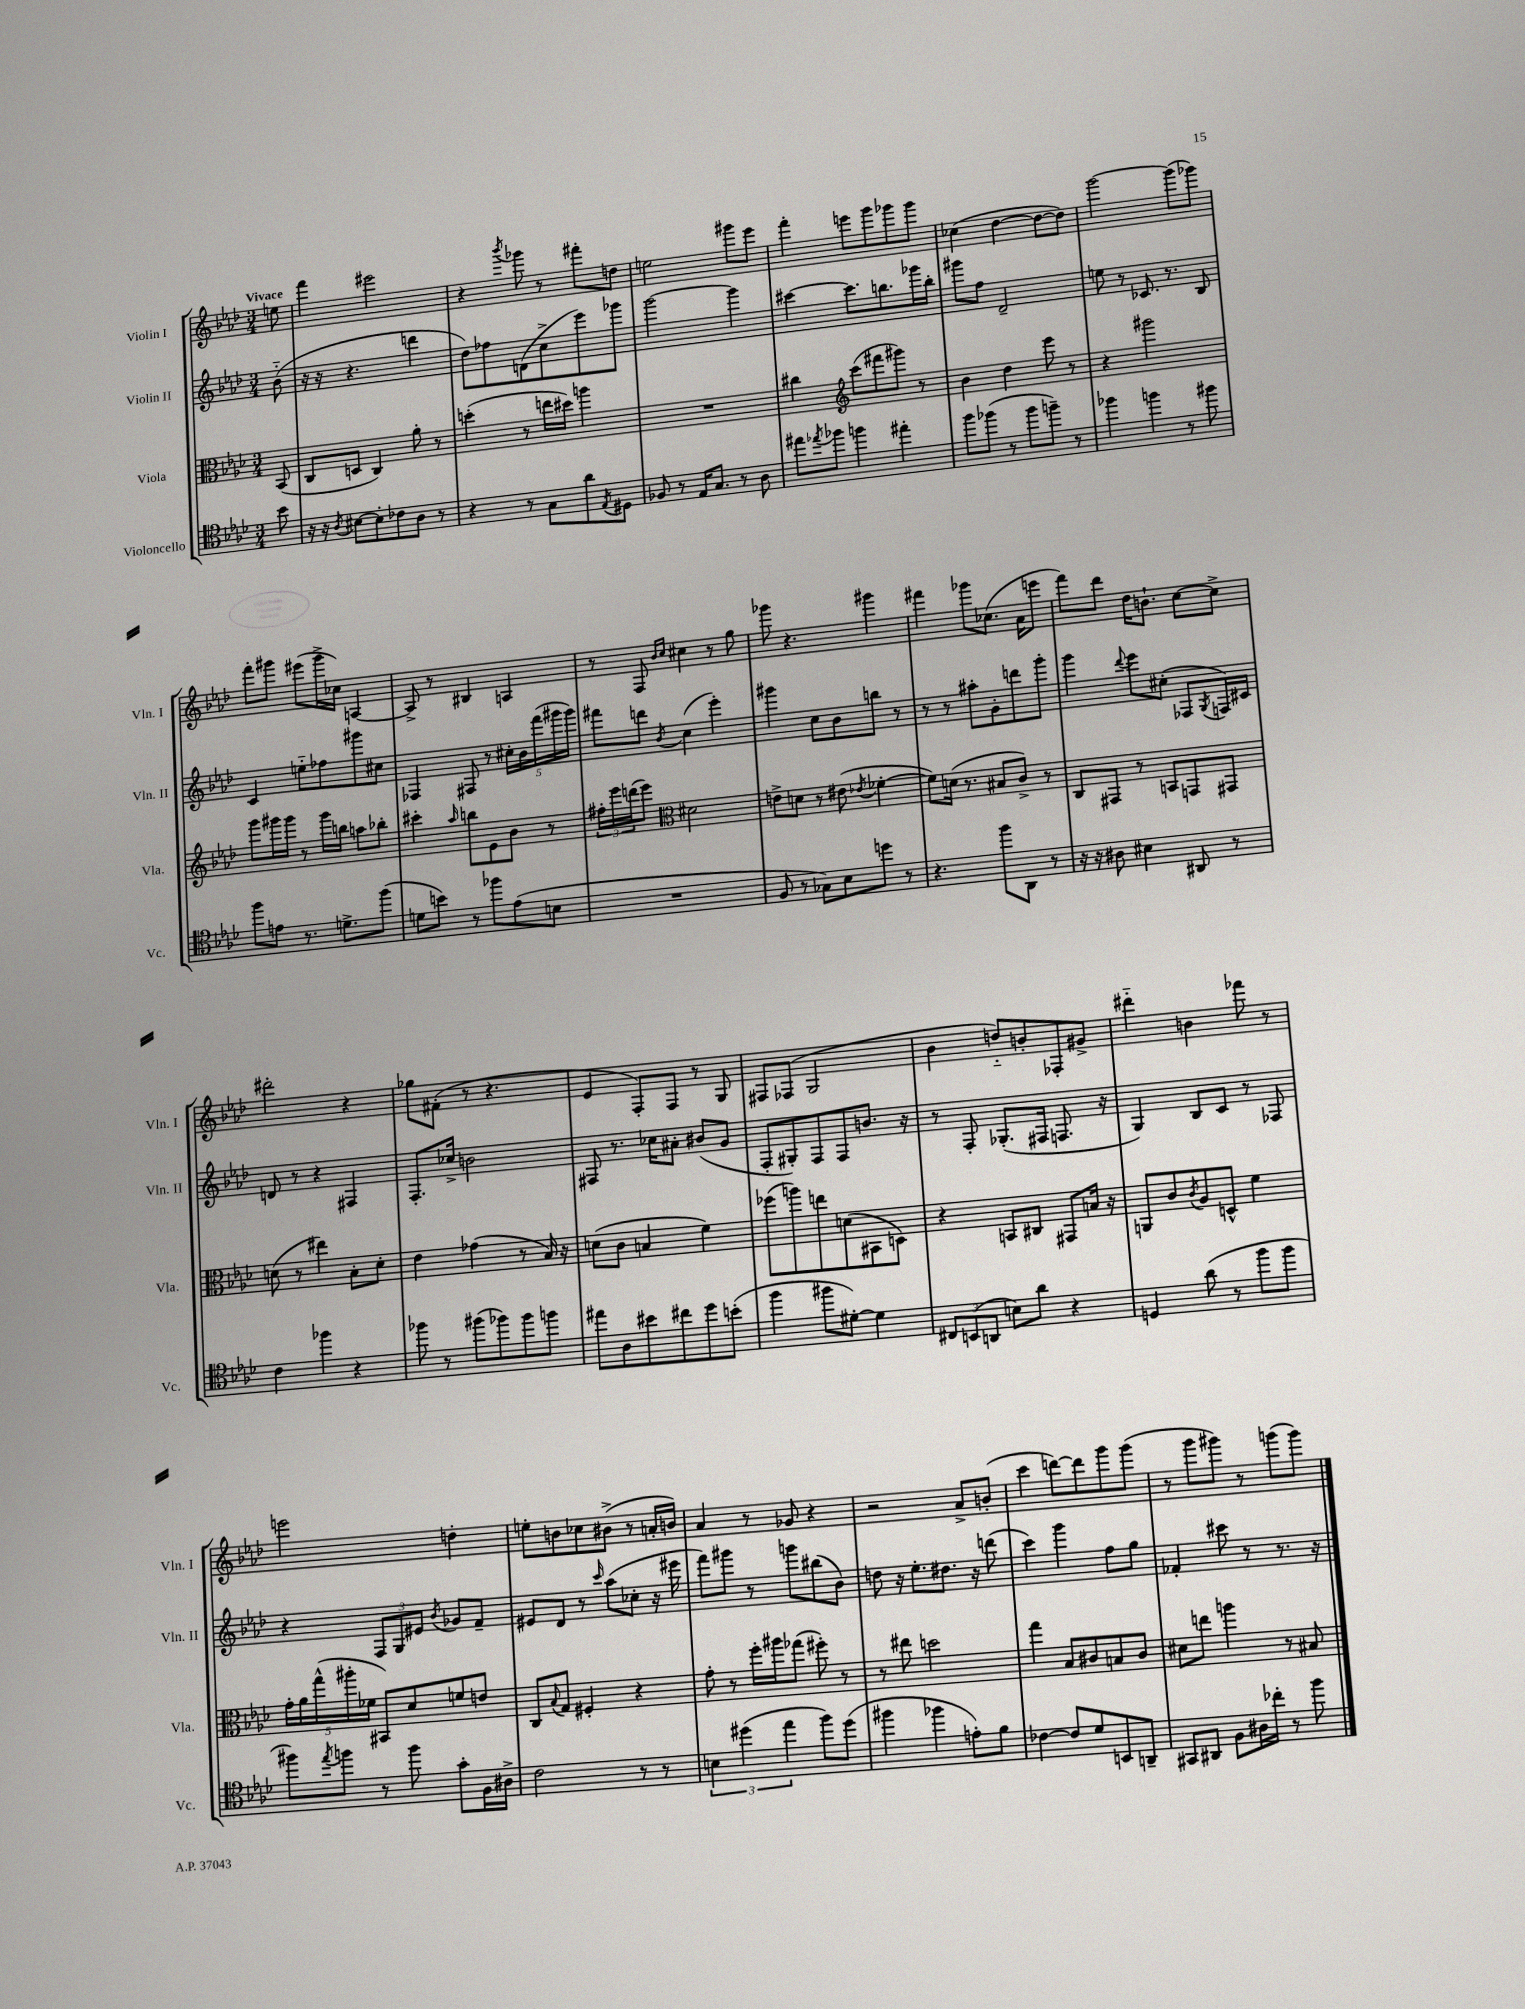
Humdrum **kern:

**kern	**kern	**kern	**kern
*staff4	*staff3	*staff2	*staff1
*clefC4	*clefC3	*clefG2	*clefG2
*k[b-e-a-d-]	*k[b-e-a-d-]	*k[b-e-a-d-]	*k[b-e-a-d-]
*M3/4	*M3/4	*M3/4	*M3/4
8b-\	(8BB-/	(8b-'~\	8ee\
=	=	=	=
16r	8C/L	16r	4fff\
16r	.	16r	.
8qA-/	.	.	.
[8B#\L	8D/J	4.r	.
8B#'\]	4C/)	.	2eee#\
8c-\	.	.	.
8A-\J	8a-'\	4ddd\	.
8r	8r	.	.
=	=	=	=
4r	(4dd'\	8dd-\L)	4r
.	.	8ff-\	.
.	.	.	8qbbb-/
8r	8r	(8d\	8ggg-\
8G\L	16ee\LL	8cc^\	8r
.	16dd#\JJ)	.	.
8a-\	4aa\	8eee-\)	8fff#'\L
8qE-/	.	.	.
8D#\J	.	8ggg-\J	8dd\J
=	=	=	=
8F-/	2.r	[2ggg\	2ee\
8r	.	.	.
16E-/LK	.	.	.
8.G/J	.	.	.
8r	.	4ggg\]	8ggg#\L
8A-\	.	.	8eee-\J
=	=	=	=
8ee#\L	4cc#\	[4ccc#\	4fff'\
8qee-/	.	.	.
8ff-\J	.	.	.
*	*clefG2	*	*
4ff\	(8ccc\L	8.ccc#\]L	8eee\L
.	8fff#\	.	8ggg\
.	.	8.bb\	.
4ee#'\	8ggg#\J)	.	8ggg-\
.	8r	16ggg-\L	8ggg-\J
.	.	16bb'\JJ	.
=	=	=	=
8ff\L	4b-\	8ggg#\L	(4cc-\
(8ff-\J	.	8ff\J	.
8r	4dd-\	2d-~/	[4dd-\
8ff-\L	.	.	.
8ff~\J)	8eee-\	.	8dd-\_L
8r	8r	.	8dd-\]J)
=	=	=	=
4ff-\	4r	8ee\	[2ggg\
.	.	8r	.
4ff\	2ggg#\	8.c-/	.
.	.	8.r	.
8r	.	.	(8ggg\]L
8ff#\	.	8B-/	8ggg-\J)
=	=	=	=
8ff\L	8ggg\L	4c/	8fff'\L
8e\J	16ggg#\L	.	8ggg#\J
.	16ggg#\JJ	.	.
8.r	8r	8ee'~\L	(8eee#\L
.	16ggg#\LL	8ff-\	16ggg#^\L
8.d^\L	16bb\JJ	.	16cc-\JJ)
.	8aa\L	8ggg#\	[4A/
(8ff\J	8bb-'\J	8cc#\J	.
=	=	=	=
8d\L	4ccc#'\	4F-/	8A^/]
8b\J)	.	.	8r
.	16qqaa-/	.	.
8r	8bb\L	8F#/	4B#/
8ff-\L	8e-\	8r	.
(8e-\	8b-\J	20cc#'\LL	4A/
.	.	20b-\	.
.	.	(20fff\	.
8B\J	8r	.	.
.	.	20ggg#\	.
.	.	20ggg#\JJ)	.
=	=	=	=
2.r	24ff#'\LL	8fff#\L	8r
.	24eee-\	.	.
.	(24ddd\J	.	.
.	8eee-\J)	8ddd\J	8F/
*	*clefC3	*	*
.	.	.	16qqb-/LL
.	.	8qb-/	16qqcc/JJ
.	2d#\	(4cc\	4cc#\
.	.	4eee-'\)	8r
.	.	.	8gg\
=	=	=	=
8F/	8e^\L	4ggg#\	8ggg-\
8r	8d\J	.	4.r
8G-\L)	8r	8cc\L	.
8B-\	(8e#\	8b-\	.
.	8qe-/	.	.
8dd\J	[4f-'\	8bb\J	4ggg#\
8r	.	8r	.
=	=	=	=
4.r	8f-\]L)	8r	4fff#\
.	(16d\Jk	8r	.
.	8.r	.	.
.	.	8aa#'\L	8ggg-\L
8ff\L	8B#/L	8g'\	(8.cc-\J
8AA-\J	8c^/J)	8ddd\	.
.	.	.	16a-\LK
8r	8r	8ggg'\J	8eee\J
=	=	=	=
16r	8C/L	4ggg\	8fff\L)
16r	.	.	.
8A#\	8GG#/J	.	8ddd-\J
.	.	8qqddd-/	.
4B#\	8r	8eee-\L	16dd-\LK
.	.	.	8.b`\J
.	8BB/L	(8cc#'\J	.
8AA#/	8GG/	8F-/L	[8cc\L
.	.	8qG/	.
8r	8GG#/J	16F/L)	8cc^\]J
.	.	16c#/JJ	.
=	=	=	=
4c\	(8d\	8d/	2ddd#'\
.	8r	8r	.
4ff-\	4ee#\)	4r	.
4r	8B-'\L	4F#/	4r
.	8d'\J	.	.
=	=	=	=
8ff-\	4e-\	8.F'/L	8gg-\L
8r	.	.	(8f#'\J
.	.	16cc-^/Jk	.
(8ff#\L	(4g-\	2b\	8r
8ff-\)	.	.	4.r
8ff-\	8r	.	.
8ff\J	16B-/)	.	.
.	16r	.	.
=	=	=	=
8ee#\L	(8d\L	8F#/	4e-/
8A-\	8c\J	8.r	.
8b#\	4B/	.	8F'/L)
.	.	16cc-\LK	.
8cc#\	.	8a#'\J	8F/J
8dd-\	4f\)	(8b#/L	8r
(8b'\J	.	8g/J	8G/
=	=	=	=
4ff\	(8ff-\L	8F'/L	8F#/L
.	8aa\)	8G#'/)	(8F-/J
8ff#\L	8ee\	8F/	2G/
[8d#'\J)	(8d\	8F/	.
4d#\]	8BB#\	8.b/J	.
.	8D\J)	.	.
.	.	16r	.
=	=	=	=
12C#/L	4r	8r	4b-\
(12BB/	.	.	.
.	.	8F'/	.
12AA/J	.	.	.
8B\L)	8BB/L	(8.G-'/L	8dd'~/L)
8a-\J	8C#/J	.	8b'/
.	.	16F#/Jk	.
4r	8GG#/L	8.F/	8F-'/
.	16B/Jk	.	8g#^/J
.	16r	16r	.
=	=	=	=
4D/	8AA/L	4G/)	4ddd#'~\
.	8c/	.	.
.	8qc/	.	.
(8a-\	8A-/	8B-/L	4b\
8r	8D^^/J	8c/J	.
8ff\L	4f\	8r	8fff-\
8ff\J	.	8F-/	8r
=	=	=	=
8ff#\L)	20g'\LL	4r	2eee\
.	20a-\	.	.
.	(20gg^^\	.	.
8qee-/	.	.	.
8ff\J	.	.	.
.	20aa#'\	.	.
.	20f-\JJ	.	.
8r	8BB#/L)	12F/L	.
.	.	12G/	.
8ff\	8d-/	.	.
.	.	12e#/J	.
.	.	8qb-/	.
8g'\L	8f/	8g-/L	4dd'\
16F\L	8e/J	8f~/J	.
16A#^\JJ	.	.	.
=	=	=	=
2c\	8C/L	8e#/L	8ee'\L
.	8qqB-/	.	.
.	8G/J	8d-/J	8b\
.	4F#'/	8r	8cc-\
.	.	16qqccc/	.
.	.	(8aa-\L	(8b#^\J
8r	4r	8cc-'\J	8r
8r	.	16r	16a'/LL
.	.	16eee#\	16b/JJ)
=	=	=	=
6B\	8g'\	8fff\L)	4a-/
.	8r	8ggg#\J	.
(6dd#\	.	.	.
.	16ff'\LL	8r	8r
.	16aa#\J	.	.
6ee-\	.	.	.
.	(8gg-\J	8ggg\L	8g-/
8ff\L)	8ff#'\)	(8bb#\	4r
(8dd#\J	8r	8b-\J)	.
=	=	=	=
4ff#\	8r	8dd\	2r
.	8ee#\	16r	.
.	.	8.ee-'\L	.
4ff-\	2dd\	.	.
.	.	8.dd#\J	.
8e'\L)	.	.	8a-^/L
.	.	16r	.
8f\J	.	(8ddd\	(8b'/J
=	=	=	=
[4c-\	4gg\	4ccc\)	4ccc\
8c-/]L	8B-/L	4ggg\	[8ddd\L)
8d-/	8c#/	.	8ddd\]
8BB/	8B/	8ff\L	8ggg\
8AA~/J	8c#/J	8gg\J	(8ggg\J
=	=	=	=
8GG#/L	8d#\L	4f-'/	8r
8AA#/J	8ee\J	.	8ggg\L
8F\L	4aa\	8ccc#\	8ggg#\J)
16A#\L	.	8r	8r
16cc-'\JJ	.	.	.
8r	8r	8.r	(8ggg\L
8ff\	8B#/	.	8ggg\J)
.	.	16r	.
==	==	==	==
*-	*-	*-	*-
